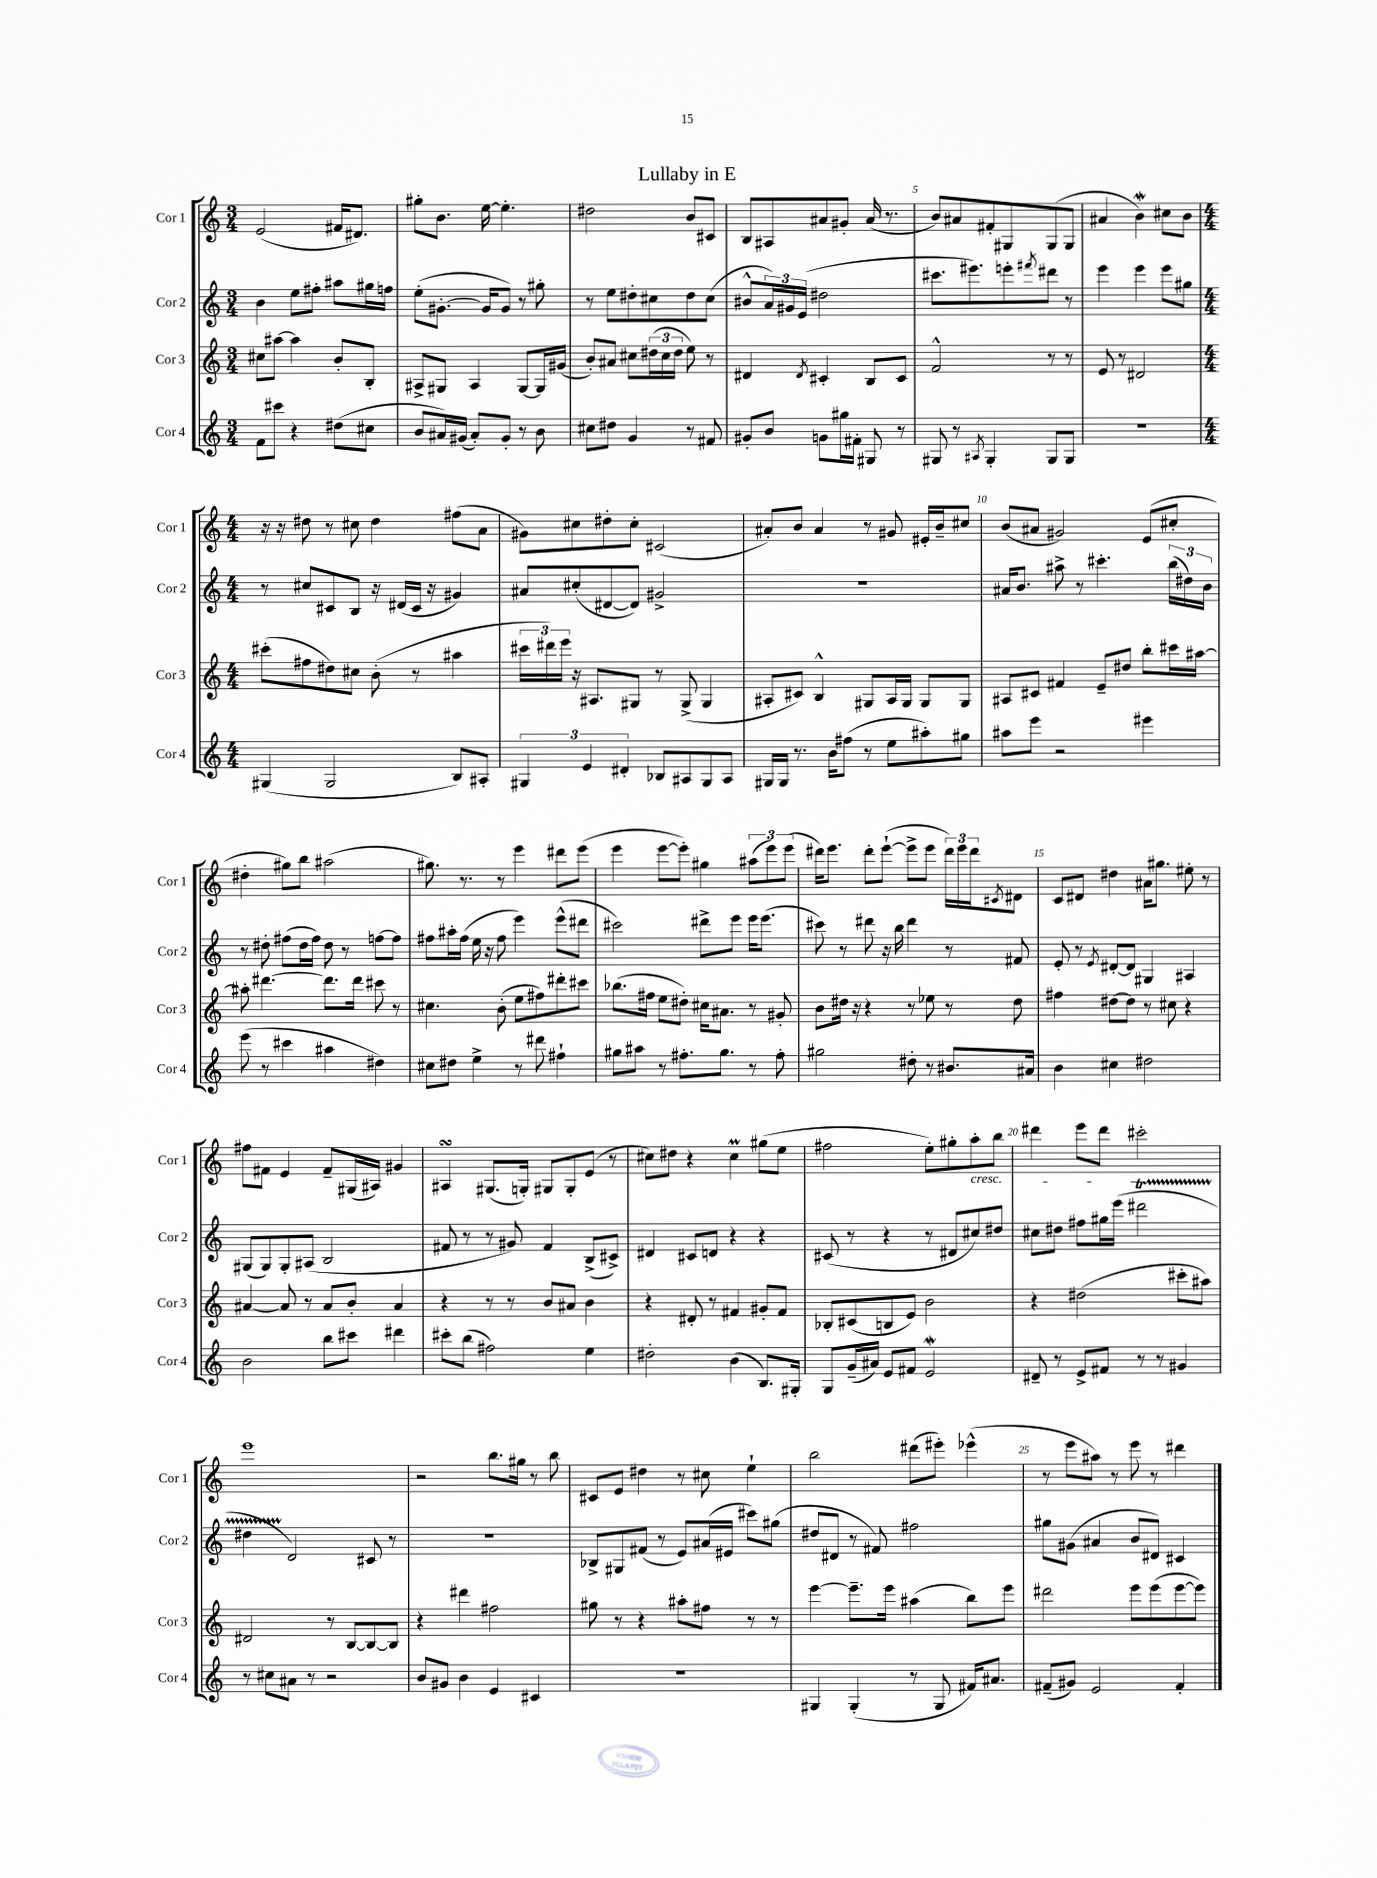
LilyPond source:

\header { title = "Lullaby in E" }
<<
\new StaffGroup <<
\new Staff = "s0" \with { instrumentName = "Cor 1" shortInstrumentName = "Cor 1" } {
    \clef treble \key c \major \numericTimeSignature \time 3/4
    e'2( fis'16 dis'8.) |
    gis''8-. b'8. e''16~ e''4.-. |
    dis''2 b'8 cis'8 |
    b8 ais8 ais'8 gis'8-. ais'16( r8. |
    b'8) ais'8 fis'8-. gis8 gis8( gis8 |
    ais'4 b'4\mordent) cis''8 b'8 |
    \numericTimeSignature \time 4/4 r16 r16 dis''8 r8 cis''8 dis''4 fis''8( a'8 |
    gis'8) cis''8 dis''8-. cis''8-. cis'2( |
    ais'8-.) b'8 ais'4 r8 gis'8 eis'16-. b'16-- cis''8 |
    b'8( ais'8 gis'2) e'8( cis''8-. |
    dis''4-. gis''8) b''8 ais''2( |
    gis''8.) r8. r8 e'''4 dis'''8 e'''8( |
    e'''4 e'''8~ e'''8-.) gis''4 \tuplet 3/2 { ais''8( e'''8) e'''8( } |
    dis'''16) e'''8. dis'''8-. e'''8~-!( e'''8-> e'''8 \tuplet 3/2 { dis'''16) e'''16 dis'''16 } \acciaccatura { cis'8 } dis'8 |
    c'8 dis'8 dis''4 ais'16 gis''8. eis''8-. r8 |
    fis''8 fis'8 e'4 fis'8-- gis16( ais16) gis'4 |
    ais4\turn gis8.( g16-.) gis8 gis8-. e'8( r8 |
    cis''8) dis''8 r4 cis''4\prall gis''8( e''8 |
    fis''2 e''8-.) gis''8-. a''8-.\cresc b''8 |
    dis'''4 e'''8 dis'''8 cis'''2-.\! |
    e'''1 |
    r2 b''8. gis''16 r8 b''8 |
    cis'8 e'8 dis''4 r8 cis''8 e''4-! |
    b''2 dis'''8( eis'''8-.) ees'''4-^( |
    r8 e'''8 ais''8) r8 e'''8 r8 dis'''4 \bar "|." |
}
\new Staff = "s1" \with { instrumentName = "Cor 2" shortInstrumentName = "Cor 2" } {
    \clef treble \key c \major \numericTimeSignature \time 3/4
    b'4 e''8 fis''8-. ais''8 gis''16 f''16 |
    e''8-.( gis'8.~-. gis'16 gis'8) r8 gis''8-. |
    r8 e''8 dis''8-. cis''8 dis''8 cis''8( |
    bis'8-^ \tuplet 3/2 { a'16) gis'16 e'16( } dis''2 |
    cis'''8. eis'''8.) e'''8-. \acciaccatura { fis'''8 } dis'''8 r8 |
    e'''4 e'''4 e'''8 gis''8 |
    \numericTimeSignature \time 4/4 r8 cis''8 cis'8 b8 r16 dis'16( cis'16 r16 gis'4) |
    ais'8 cis''8-.( dis'8~ dis'8) gis'2-> |
    R1 |
    ais'16 b'8. ais''8-> r8 cis'''4.-. \tuplet 3/2 { b''16( dis''16) b'16 } |
    r8 dis''8-. fis''8( dis''16 fis''16) dis''8 r8 f''8~ f''8 |
    fis''8 ais''16-. fis''16( e''16 r16 fis''8 e'''4) e'''8-^( dis'''8 |
    cis'''2) dis'''8-> e'''8 e'''16 e'''8.( |
    cis'''8) r8 dis'''8 r16 b''16 dis'''4 r8 fis'8 |
    e'8-. r8 \acciaccatura { e'8 } dis'8~-. dis'8 gis4 ais4 |
    gis8( gis8) gis8-. ais8( b2 |
    fis'8 r8 r8 gis'8) fis'4 b8->( cis'8->) |
    dis'4 cis'8 d'8 r4 r4 |
    cis'8( r8 r4 r8 dis'8 cis''8) dis''8 |
    cis''8 dis''8 fis''8 gis''16 e'''16( dis'''2\startTrillSpan |
    dis''4 d'2\stopTrillSpan) cis'8 r8 |
    R1 |
    bes8-> gis8 fis'8( r8 e'8) ais'16( eis'16 cis'''8) gis''8( |
    dis''8 dis'8 r8 fis'8) fis''2 |
    gis''8 gis'8( ais'4 b'8 dis'8) cis'4 \bar "|." |
}
\new Staff = "s2" \with { instrumentName = "Cor 3" shortInstrumentName = "Cor 3" } {
    \clef treble \key c \major \numericTimeSignature \time 3/4
    cis''8 ais''8~ ais''4 b'8-. b8-. |
    ais8-> gis8 ais4 gis8~ gis16 gis'16( |
    b'8-.) ais'8 cis''8 \tuplet 3/2 { dis''16( cis''16 dis''16 } e''8) r8 |
    dis'4 \acciaccatura { dis'8 } cis'4-. b8 cis'8 |
    f'2-^ r8 r8 |
    e'8 r8 dis'2 |
    \numericTimeSignature \time 4/4 cis'''8-.( fis''8 dis''8) cis''8 b'8-.( r8 ais''4 |
    \tuplet 3/2 { cis'''16 dis'''16) e'''16 } r16 ais8. gis8 r8 gis8->( gis4 |
    ais8-. cis'8) b4-^ gis8 ais16 gis16 gis8 gis8 |
    ais8 cis'8 fis'4 e'8-- dis''8 b''8-. cis'''16 ais''16~ |
    ais''8-. dis'''4.~ dis'''8. dis'''16 cis'''8 r8 |
    cis''4. b'8-.( e''8 fis''8) dis'''8-. cis'''8 |
    bes''8.( fis''16 e''8 dis''8-.) cis''16 ais'8. r8 gis'8-. |
    b'8 dis''16 r16 r4 r8 ees''8 r8 dis''8 |
    fis''4 dis''8~ dis''8 r8 cis''8 r4 |
    ais'4~ ais'8 r8 ais'8 b'8-. ais'4 |
    r4 r8 r8 b'8 ais'8 b'4 |
    r4 dis'8-. r8 fis'4 gis'8-. fis'8 |
    bes8-. cis'8( b8 e'8) b'2 |
    r4 dis''2( cis'''8-. ais''8) |
    dis'2 r8 b8~ b8~ b8 |
    r4 dis'''4 fis''2 |
    gis''8 r8 r4 ais''8-. fis''8 r8 r8 |
    e'''4~ e'''8.-- e'''16 ais''4( b''8) e'''8 |
    dis'''2 e'''8 e'''8( e'''8~ e'''8) \bar "|." |
}
\new Staff = "s3" \with { instrumentName = "Cor 4" shortInstrumentName = "Cor 4" } {
    \clef treble \key c \major \numericTimeSignature \time 3/4
    f'8 cis'''8 r4 dis''8( cis''8 |
    b'8 ais'16) gis'16( ais'8-.) gis'8-. r8 b'8 |
    cis''8 dis''8 g'4 r8 fis'8 |
    gis'8-. b'8 g'8 gis''16 fis'16-. gis8 r8 |
    gis8 r8 \acciaccatura { ais8 } gis4-. gis8 gis8 |
    R2. |
    \numericTimeSignature \time 4/4 gis4( gis2 b8) ais8-. |
    \tuplet 3/2 { gis4 e'4 dis'4-. } bes8 ais8 gis8 ais8 |
    gis16 gis16 r8. b'16 fis''8( r8 e''8 ais''8-.) gis''8 |
    ais''8 e'''8 r2 eis'''4 |
    e'''8( r8 cis'''4 ais''4 dis''4) |
    cis''8 dis''8 e''4-> r8 dis'''8 fis''4-! |
    gis''8 ais''8 r8 fis''8.-. gis''8. r8 fis''8-. |
    gis''2 dis''8-. r8 bis'8. ais'16 |
    b'4 cis''4 dis''2 |
    b'2 b''8 cis'''8 dis'''4 |
    cis'''8-. b''8( fis''2) e''4 |
    dis''2-. b'4( b8.) gis16-. |
    g8 g'16--( ais'16) e'8 fis'8 e'2\mordent |
    dis'8-- r8 e'8-> fis'8 r8 r8 gis'4 |
    r8 cis''8 ais'8 r8 r2 |
    b'8 gis'8 b'4 e'4 cis'4 |
    r1 |
    gis4 gis4-.( r8 gis8 fis'16) ais'8. |
    fis'8--( gis'8) e'2 fis'4-. \bar "|." |
}
>>
>>
\layout { \context { \Score \override BarNumber.break-visibility = ##(#f #t #t) barNumberVisibility = #(every-nth-bar-number-visible 5) } }
